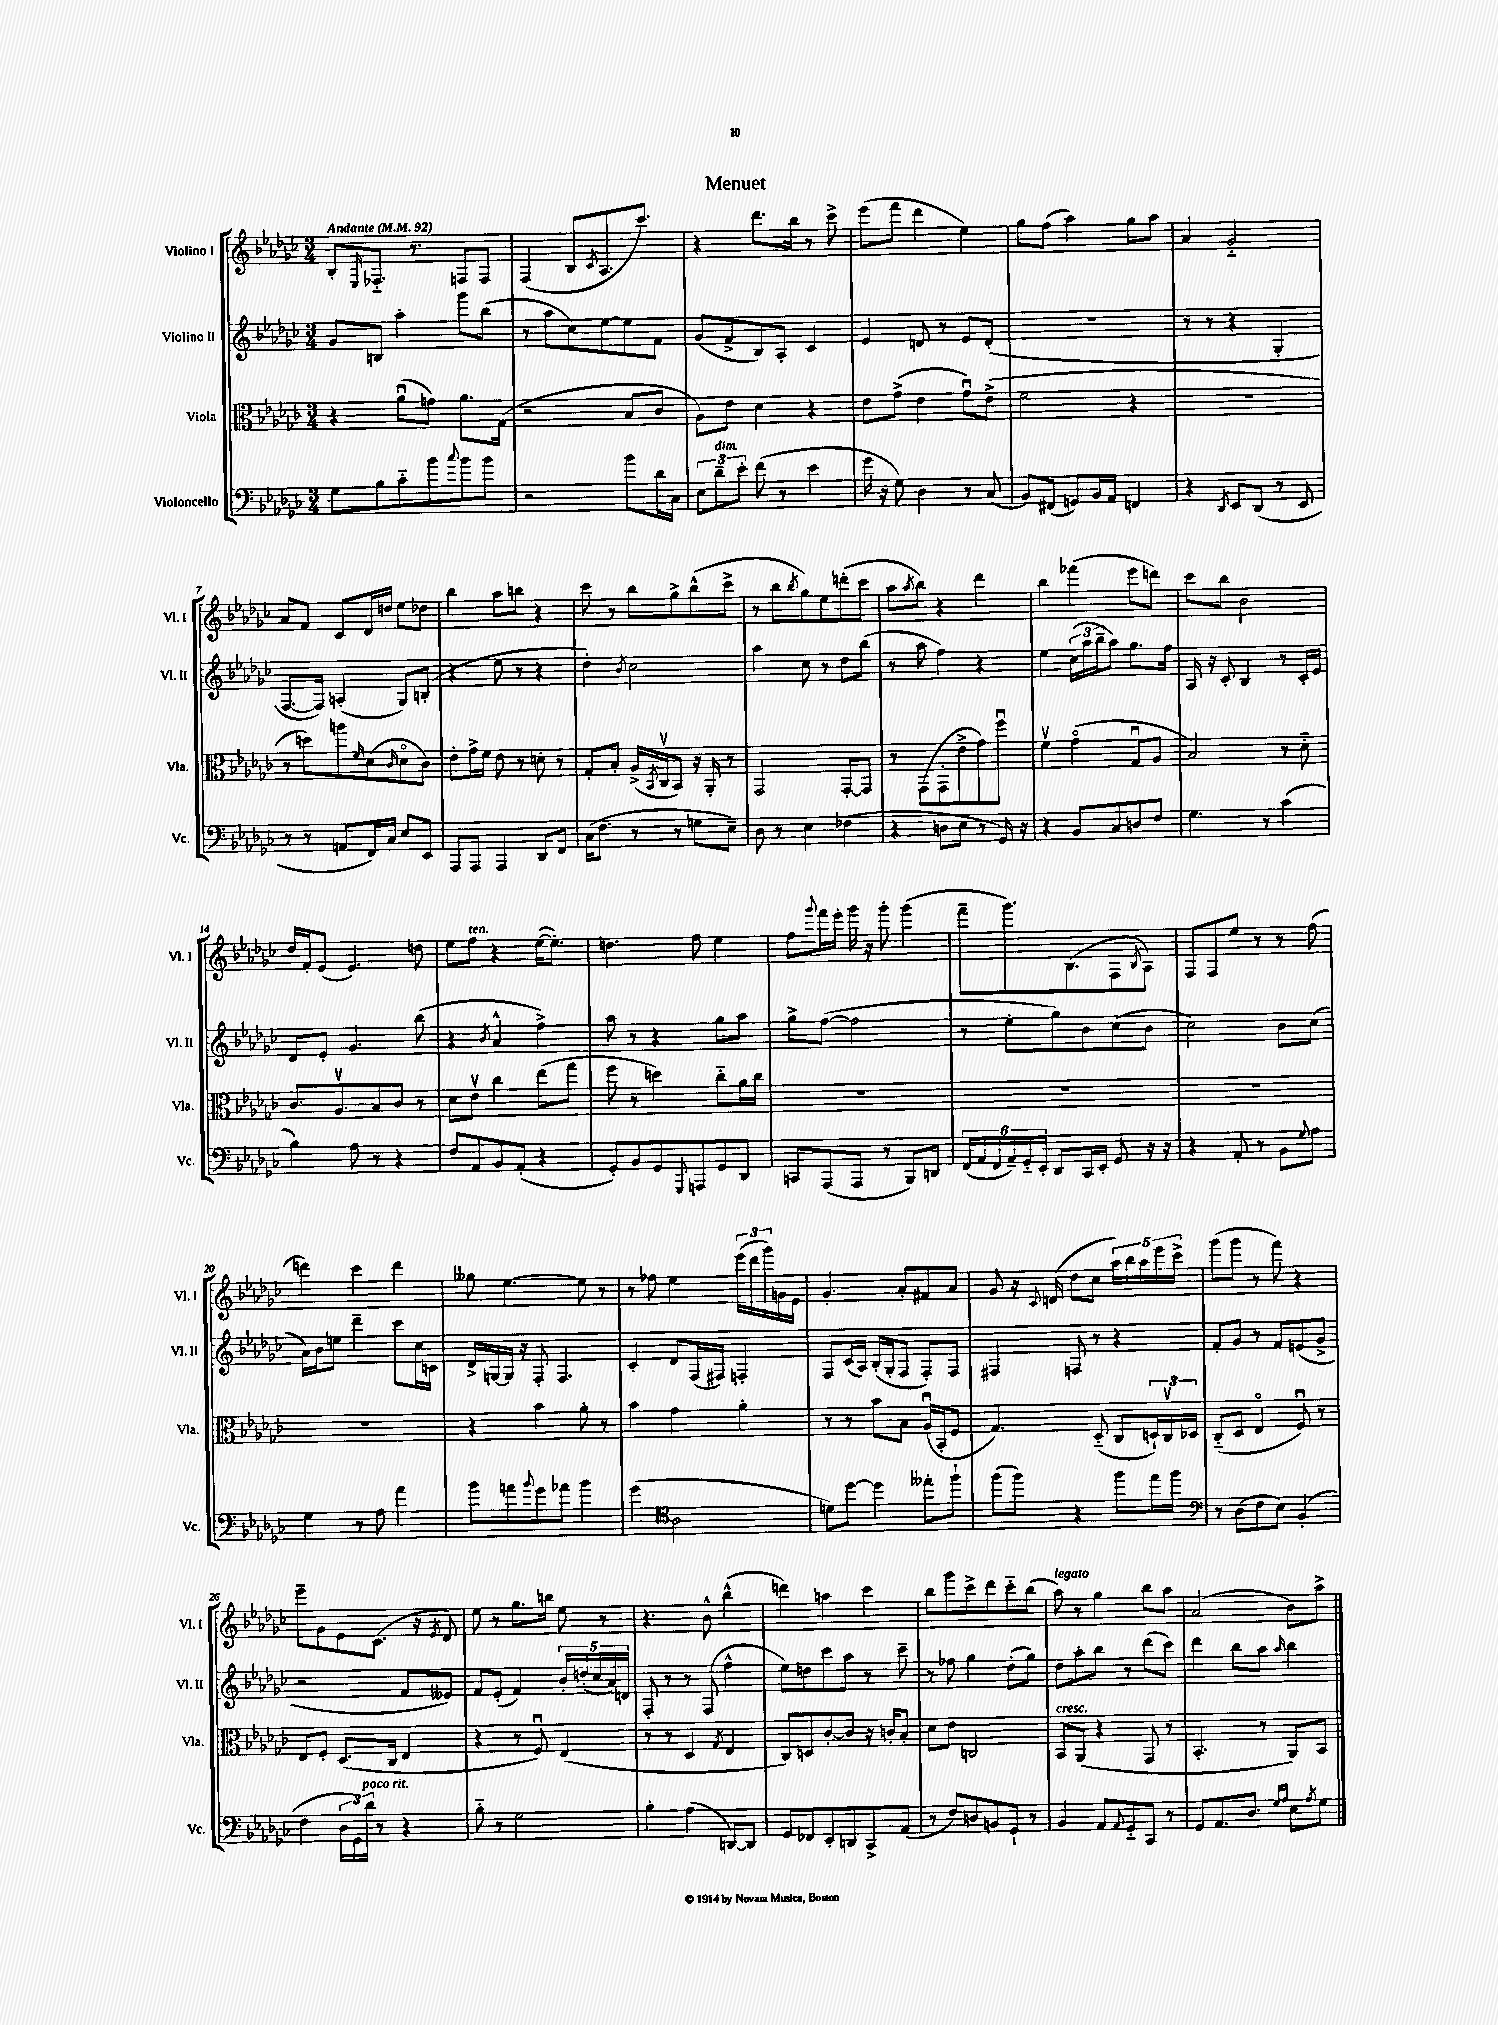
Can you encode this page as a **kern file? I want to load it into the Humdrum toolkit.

**kern	**kern	**kern	**kern
*part4	*part3	*part2	*part1
*staff4	*staff3	*staff2	*staff1
*I"Violoncello	*I"Viola	*I"Violino II	*I"Violino I
*I'Vc.	*I'Vla.	*I'Vl. II	*I'Vl. I
*clefF4	*clefC3	*clefG2	*clefG2
*k[b-e-a-d-g-c-]	*k[b-e-a-d-g-c-]	*k[b-e-a-d-g-c-]	*k[b-e-a-d-g-c-]
*M3/4	*M3/4	*M3/4	*M3/4
*MM92	*MM92	*MM92	*MM92
=1	=1	=1	=1
!	!	!	!LO:TX:a:B:t=Andante
8G-\L	4r	8g-/L	8B-'/L
.	.	.	16qqE-/
8B-\	.	8Bn/J	8.F-X/J
8c-\	(8a-u\L	4aa-'\	.
.	.	.	8.r
8b-\	8gn\J)	.	.
8qqcc-/	.	.	.
8b-\	8.a-\L	8ggg-\L	8Fn/L
8b-\J	.	(8bb-\J	8F/J
.	(16G-\Jk	.	.
=2	=2	=2	=2
2r	2r	8r	(4F/
.	.	8aa-\L	.
.	.	8cc-\)	8B-/L
.	.	.	8qc-/
.	.	[8ee-\	8.A-/
8b-\L	8B-/L	8ee-\]	.
.	.	.	8.ccc-/J)
16d-\L	8c-/J	8f\J	.
16C-\JJ	.	.	.
=3	=3	=3	=3
12E-\L	8A-\L)	(8g-/L	4r
!LO:TX:a:i:t=dim.	!	!	!
12d-~\	.	.	.
.	8e-\J	8f^/	.
12e-'\J	.	.	.
(8f\	4d-\	8B-/)	8.ddd-\L
8r	.	8A-'/J	.
.	.	.	16bb-\Jk
4e-\	4r	4c-/	8r
.	.	.	8ccc-^\
=4	=4	=4	=4
16g-\	8e-\L	4e-/	(8eee-\L
16r	.	.	.
8G-\)	(8g-^\J	.	8fff\J
4D-\	4e-\	8dn/	4ddd-\
.	.	8r	.
8r	8g-u\L)	8e-/L	4ee-\)
(8C-/	(8e-^\J	(8d'/J	.
=5	=5	=5	=5
8BB-/L)	2f\	2.r	8gg-\L
(8FF#X/J	.	.	(8ff\J
8GGn/L)	.	.	4aa-\)
16BB-/L	.	.	.
16AA-/JJ	.	.	.
4FFn/	4r	.	8gg-\L
.	.	.	8aa-\J
=6	=6	=6	=6
4r	2.r	8r	4a-/
.	.	8r	.
8qDD-/	.	.	.
8EE-/L	.	4r	2g-/
(8DD-/J	.	.	.
8r	.	4G-'/	.
8EE-/	.	.	.
!!LO:LB:g=z
=7	=7	=7	=7
8r	8r	[8.F/L	8a-/L
8r	8ddn\L)	.	8f/J
.	.	16F/Jk])	.
8AAn/L	8aan\	(4An'/	8c-/L
.	16qqf/	.	.
16FF/L)	(8d-\	.	16d-/L
16C-/JJ	.	.	16ddn/JJ
.	16qqc-/	.	.
8E-/L	8d-\	8G-/L)	8ee-\L
8EE-/J	8c-\J)	(8Bn'/J	8dd-X\J
=8	=8	=8	=8
8AAA-/L	8e-'\L	4r	4bb-\
8AAA-/J	16g-^\L	.	.
.	16f\JJ	.	.
4AAA-/	8e-\	8ee-\	8aa-\L
.	8r	8r	8bbn\J
8DD-/L	8dn'\	4r	4r
8FF/J	8r	.	.
=9	=9	=9	=9
(16C-\KL	8G-'/L	4dd-'\)	8ccc-\
8.F\J	.	.	.
.	8B-'/J	.	8r
.	.	8qb-/	.
8r	(16A-^/LL	2cc-\	8bb-\L
.	8qBB-/	.	.
.	16C-v/J	.	.
8r	8BB-/J)	.	8gg-^\
8Gn\L	16r	.	(8bb-^^\
.	16AA-'/	.	.
8E-~\J)	8r	.	8ccc-^\J
=10	=10	=10	=10
8D-\	2GG-/	4aa-\	8r
8r	.	.	8bb-\L
.	.	.	8qbb-/
4E-\	.	8cc-\	8gg-\)
.	.	8r	8ee-\
(4F-X\	[8GG-'/L	8dd-\L	(8dddn'\
.	8GG-/J]	(8bb-\J	8ccc-\J
=11	=11	=11	=11
4r	8r	8r	8aa-\L
.	.	.	8qaa-/
.	(8GG-\L	8aa-\	8bb-\J)
8Dn\L	8GG-'\	4ff\)	4r
8E-\J	8e-^\	.	.
8r	8g-\)	4r	4ddd-\
16GG-/)	8ffu\J	.	.
16r	.	.	.
=12	=12	=12	=12
4r	4fv\	4ee-\	4bb-\
8BB-/L	(4g-\	(24cc-\LL	(4fff-X\
.	.	24aa-\	.
.	.	24bb-~\J	.
8C-/	.	8aa-\J)	.
8Dn/	8G-u/L	8.gg-\L	8eee-\L
8F/J	8A-/J	.	8dddn\J)
.	.	16ff\Jk	.
=13	=13	=13	=13
4.G-\	2B-/)	16A-/	8ccc-\L
.	.	16r	.
.	.	8c-'/	8bb-\J
.	.	4B-/	2b-\
8r	.	.	.
(4c-\	8r	8r	.
.	8d-\	16c-'/LL	.
.	.	16e-/JJ	.
!!LO:LB:g=z
=14	=14	=14	=14
4B-\)	8.c-/L	8d-/L	16dd-/LL
.	.	.	16f'/J
.	.	8e-'/J	(8e-/J
.	8.A-v/	.	.
8A-\	.	4.g-/	4.e-/)
8r	8B-/	.	.
4r	8c-/J	.	.
.	8r	(8bb-\	8ddn\
=15	=15	=15	=15
8F/L	8d-\L	4r	8ee-\L
!	!	!	!LO:TX:a:i:t=ten.
8AA-/	8e-v\J	.	8ff\J
.	.	8qb-/	.
8BB-/	4cc-\	4a-^^/	4r
(8AA-'/J	.	.	.
4r	(8ee-\L	4ff^\)	([16ee-\KL
.	.	.	8.ee-'\J])
.	8gg-\J	.	.
=16	=16	=16	=16
8GG-'/L)	8ff\	8aa-\	4.ddn\
8BB-/	8r	8r	.
8GG-/	4ddn\)	4r	.
8qqGGG-/	.	.	.
8AAAn/	.	.	8ff\
8GG-/	8cc-\L	8gg-\L	4ee-\
8DD-/J	16a-\L	8aa-\J	.
.	16cc-\JJ	.	.
=17	=17	=17	=17
8CCn/L	2.r	8gg-^\L	8ff\L
.	.	.	8qqggg-/
(8AAA-/	.	([8ff\J	16fff\L
.	.	.	16eee-'\JJ
8AAA-/J	.	2ff\]	16ggg-\
.	.	.	16r
8r	.	.	8ggg-'\
8BBB-/L)	.	.	(4ggg-\
8DDn/J	.	.	.
=18	=18	=18	=18
(24FF/LL	2.r	8r	8fff~\L
24AA-/	.	.	.
24FF/	.	.	.
24AA-~/)	.	8ee-'\L	8.ggg-\)
24GG-/	.	.	.
24EE-'/JJ	.	.	.
8DD-/L	.	8gg-\)	.
.	.	.	(8.B-\
16CC-/L	.	8b-\	.
16EE-'/JJ	.	.	.
8GG-/	.	(8cc-\	8F\
.	.	.	8qB-/
16r	.	8b-\J	8A-\J)
16r	.	.	.
=19	=19	=19	=19
4r	2.r	2cc-\)	8F/L
.	.	.	8F/
8AA-'/	.	.	8ee-/J
8r	.	.	8r
8BB-\L	.	8b-\L	8r
8qqG-/	.	.	.
8A-\J	.	(8cc-\J	(8ff\
!!LO:LB:g=z
=20	=20	=20	=20
4G-\	2.r	16a-\LL)	4dddn\)
.	.	16b-\J	.
.	.	8een\J	.
8r	.	4ddd-~\	4ccc-\
8A-\	.	.	.
4a-\	.	8ccc-\L	4ddd\
.	.	16cc-\L	.
.	.	16cn\JJ	.
=21	=21	=21	=21
8b-\L	4r	16d-^/LL	8gg--X\
.	.	[16Gn/	.
8an\	.	16G/JJ]	[4.ee-\
.	.	16r	.
8qqb-/	.	.	.
8g-\	4b-\	8F'/	.
8a-X\J	.	4.F/	.
4b-\	8a-'\	.	8ee-\]
.	8r	.	8r
=22	=22	=22	=22
(4g-\	4b-\	4c-'/	8r
.	.	.	8ff-X\
*clefC4	*	*	*
2A-\	4g-\	8d-/L	4ee-\
.	.	(16F/L	.
.	.	16F#X/JJ)	.
.	4a-'\	4Fn'/	(24eee-\LL
.	.	.	24ddd-\
.	.	.	24ggg-\)
.	.	.	16gn\
.	.	.	16e-\JJ
=23	=23	=23	=23
8dn\L)	8r	8F/L	4.g-'/
[8dd-\J	8r	(16c-/L	.
.	.	16A-/JJ)	.
4dd-\]	8b-\L	(16B-'/LL	.
.	.	16G-'/J	.
.	8B-\J	8F/J	8a-'/L
8ee--X'\L	(16A-u/LL	8F'/L)	8f#X/
.	16BB-'/J	.	.
8ff`\J	8F/J	8F/J	8a-/J
=24	=24	=24	=24
(8ff\L	4.G-/)	4F#X/	8g-/
8ff\J)	.	.	16r
.	.	.	8qqc-/
.	.	.	(16dn/
4r	.	8Fn/	8dd-\L
.	(8D-/	8r	8cc-\J
8ff\L	8C-/L	4r	20aa-\LL)
.	.	.	20bb-\
.	.	.	20aa-\
16ee-\L	24Dn`/L)	.	.
.	.	.	20eee-\
.	24C-v/	.	.
16ff\JJ	.	.	.
.	.	.	20ccc-^\JJ
.	24D-X/JJ	.	.
=25	=25	=25	=25
*clefF4	*	*	*
8r	(8C-/L	8f'/L	(8ggg-\L
(8D-\L	8D-/J	8g-/J	8ggg-\J
8F\	4E-/	8r	8r
8E-\J)	.	8f/L	8fff\)
(4BB-'/	8Fu/)	(8en/	4r
.	8r	8g-^/J	.
!!LO:LB:g=z
=26	=26	=26	=26
4F\	8E-/L	2r	8eee-~\L
.	8F'/J	.	8g-\
24D-\LL	(8.D-/L	.	8e-\
24GG-\)	.	.	.
!LO:TX:a:i:t=poco rit.	!	!	!
24d-\JJ	.	.	.
8r	.	.	(8.c-\J
.	16C-/Jk	.	.
4r	4E-/	8f/L	.
.	.	.	16r
.	.	.	8qe-/
.	.	8e--X/J)	8d-/)
=27	=27	=27	=27
8B-\	4r	8f/L	8ee-\
8r	.	(8e-'/J	8r
2G-\	8r	4f/)	8.gg-\L
.	8Fu/)	.	.
.	.	.	16bbn\Jk
.	(4E-/	20b-'/LL	8ee-\
.	.	(20ddn'/	.
.	.	20cc-/	.
.	.	.	8r
.	.	20a-/)	.
.	.	20dn/JJ	.
=28	=28	=28	=28
4B-'\	8r	8F'/	4.r
.	8r	8r	.
(4A-\	4D-/	8r	.
.	.	(8F/	8b-^^\
.	8qG-/	.	.
[8DDn/L)	4E-/	4ff^^\	(4bb-^^\
8DD/J]	.	.	.
=29	=29	=29	=29
8GG-/L	8C-/L)	8ee-\L)	4dddn\)
8FF-X/	8Dn/	8ddn\	.
8EE-'/	[8c-'/	8ccc-\	4aan\
8DDn/	8c-/J]	8aa-\J	.
8CC-^/	16r	8r	4ccc-\
.	16cn'/KL	.	.
(8AA-/J	8B-'/J	8ccc-~\	.
=30	=30	=30	=30
8r	8d-\L	8r	8bb-\L
8F/L)	8e-\J	8ff-X\	8ggg-\
8Dn/	2Cn/	4gg-\	8ccc-^\
8BBn/	.	.	8ddd-\
8GG-`/J	.	(8dd-'\L	8ccc-\
8r	.	8gg-\J)	(8bb-\J
=31	=31	=31	=31
!	!	!	!LO:TX:a:i:t=legato
!	!LO:TX:a:i:t=cresc.	!	!
4BB-/	8BB-/L	8dd-\L	8aa-\)
.	(8AA-/J	8aa-'\	8r
8AA-/L	4r	8bb-\J	4gg-\
8qqAA-/	.	.	.
8GG-/	.	8r	.
8CC-/J	8GG-/	(8ddd-\L	8bb-\L
8r	8r	8ccc-\J)	8aa-\J
=32	=32	=32	=32
8GG-/L	4.BB-'/	4ddd-\	(2a-/
8.AA-/	.	.	.
.	.	8bb-\L	.
8.D-/J	.	.	.
.	8r	8aa-\J	.
16qqG-/LL	.	.	.
16qqA-/JJ	.	16qqaa-/	.
8E-\L	8AA-/L)	4bb-\	8b-\L)
8qA-/	.	.	.
8G-\J	8BB-/J	.	8aa-^\J
==	==	==	==
*-	*-	*-	*-
